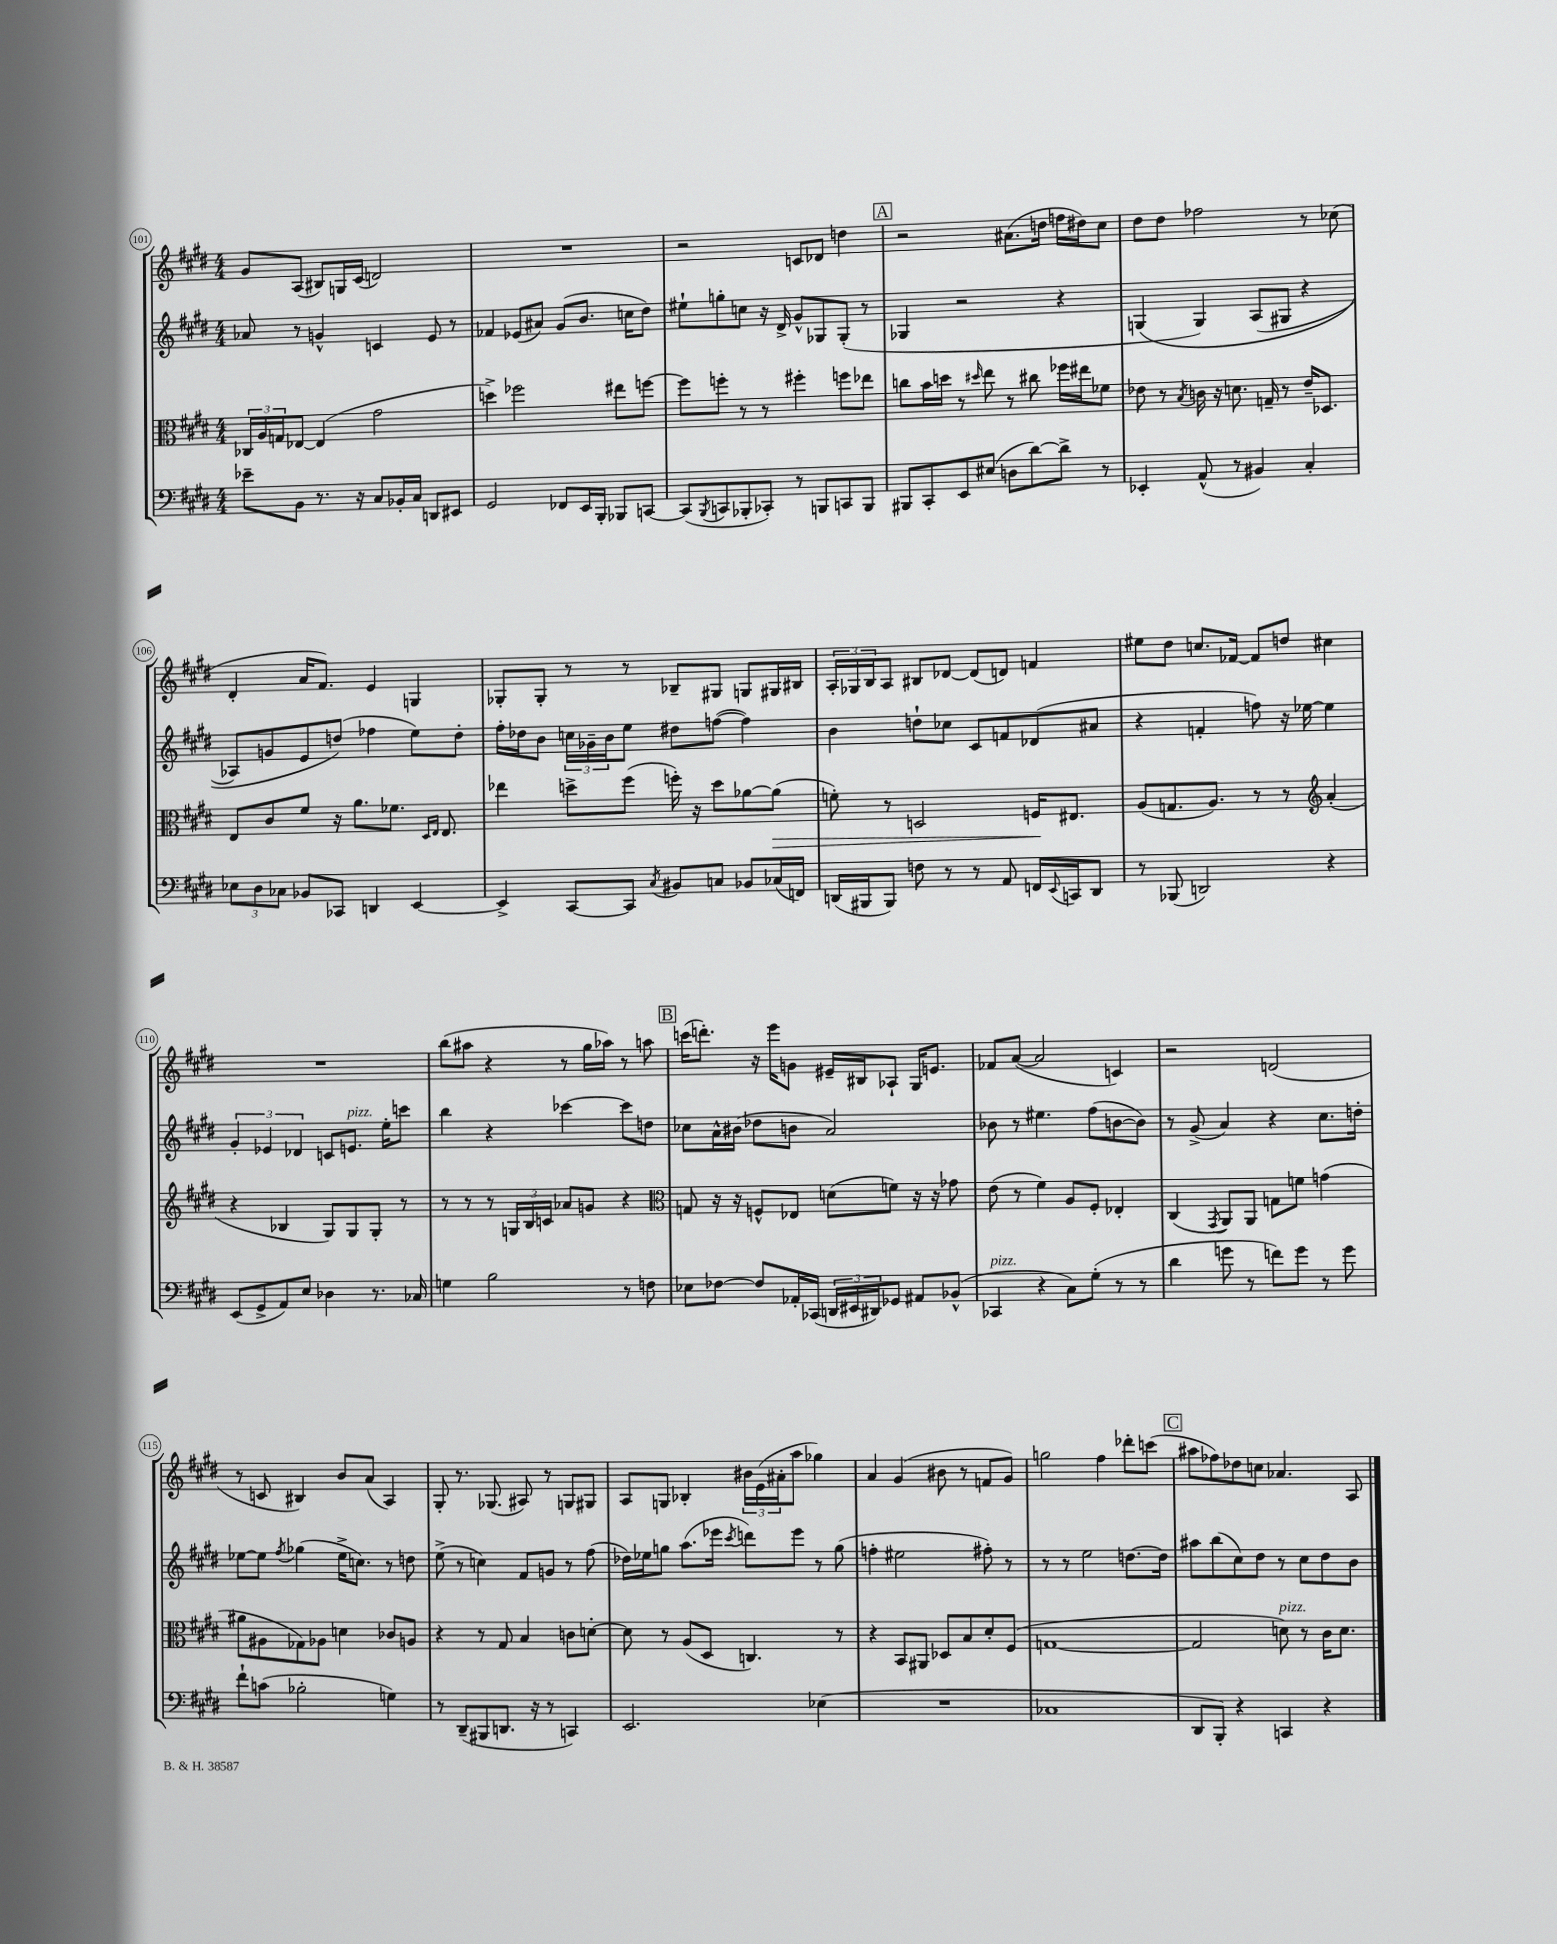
<<
\new StaffGroup <<
\new Staff = "s0" {
    \clef treble \key e \major \numericTimeSignature \time 4/4
    gis'8 a8( bis8) g16 cis'16( d'2) |
    R1 |
    r2 c'8 des'8 d''4 |
    \mark \markup { \box "A" } r2 ais'8.( d''16 f''16 dis''16) cis''8 |
    dis''8 dis''8 fes''2 r8 ces''8( |
    dis'4-. a'16 fis'8.) e'4 g4 |
    ges8-. ges8-. r8 r8 bes8-- gis8 g8 gis16 bis16 |
    \tuplet 3/2 { a16-. ges16 b16 } a8 bis8 des'8~ des'8( d'8) f'4 |
    eis''8 dis''8 c''8. fes'16~ fes'8 d''8 cis''4 |
    R1 |
    b''8( ais''8 r4 r8 gis''16 aes''16) r8 a''8 |
    \mark \markup { \box "B" } c'''16( d'''8.-.) r16 e'''16 g'8 eis'16-- bis16 aes8-! gis16 e'8. |
    fes'8 a'8~( a'2 c'4) |
    r2 d'2( |
    r8 c'8 bis4) b'8 a'8( a4) |
    gis8-. r8. ges8.( ais8) r8 g8 gis8 |
    a8 g8 bes4-. \tuplet 3/2 { bis'16 e'16( ais'16-. } a''8 ges''4) |
    a'4 gis'4( bis'8 r8 f'8 gis'8) |
    g''2 fis''4 des'''8-. c'''8( |
    \mark \markup { \box "C" } ais''8 fes''8) des''8 c''8 aes'4. a8 \bar "|." |
}
\new Staff = "s1" {
    \clef treble \key e \major \numericTimeSignature \time 4/4
    aes'8 r8 g'4-^ c'4 e'8 r8 |
    fes'4 ees'8( ais'8) gis'8( b'8. c''16 dis''8) |
    eis''8-! g''8-. c''8 r16 dis'16-> gis'8-^ ges8 ges8-.( r8 |
    \mark \markup { \box "A" } ges4 r2 r4 |
    g4\( g4) a8( gis8 r4 |
    aes8) g'8 e'8 d''8(\) fes''4 e''8) d''8-. |
    fis''16-. des''16 b'8 \tuplet 3/2 { c''16 ges'16-- b'16 } e''8 dis''8 f''8~( f''4) |
    b'4 d''8-! ces''8 cis'8 f'8 des'8( ais'8 |
    r4 f'4-. f''8) r16 ees''16~ ees''4 |
    \tuplet 3/2 { gis'4-. ees'4 des'4 } c'8 e'8.^\markup { \italic "pizz." } e''16-. c'''8 |
    b''4 r4 ces'''4~ ces'''8 d''8 |
    \mark \markup { \box "B" } ces''8 a'16-^ bis'16( des''8 b'8 a'2) |
    bes'8 r8 eis''4. fis''8( b'8~ b'8) |
    r8 gis'8->( a'4) r4 cis''8. d''16-. |
    ees''8~ ees''8 \acciaccatura { fis''8 } ges''4( ees''16-> c''8.) r8 d''8 |
    e''8->( r8 c''4) fis'8 g'8 r8 fis''8( |
    des''16) ees''16 g''8 a''8.( ees'''16 \acciaccatura { cis'''8 } d'''8) ees'''8 r8 g''8( |
    f''4-. eis''2 fis''8-.) r8 |
    r8 r8 e''2 d''8.~ d''16 |
    \mark \markup { \box "C" } ais''8 b''8( cis''8) dis''8 r8 cis''8 dis''8 b'8 \bar "|." |
}
\new Staff = "s2" {
    \clef alto \key e \major \numericTimeSignature \time 4/4
    \tuplet 3/2 { ces16 a16 g16 } ees8~ ees4( gis'2 |
    d''4->) fes''2 eis''8 f''8~ |
    f''8 f''8-. r8 r8 fis''4-. f''8 ees''8 |
    \mark \markup { \box "A" } c''8 b'16 d''16 r8 \grace { dis''16 } e''8 r8 cis''8 fes''16 eis''16 fes'8 |
    ees'8 r8 \acciaccatura { b8 } c'16 r16 d'8. g16-- r8 ees'16-- des8. |
    e8 cis'8 fis'8 r16 a'8. fes'8. \grace { dis16 e16 } e8. |
    ees''4 d''8-> fis''8( f''16-.) r16 d''8 aes'8~ aes'8\>( |
    f'8-.) r8 d2 f16\! eis8. |
    a8( g8. a8.) r8 r8 \clef treble a'4-.( |
    r4 bes4 gis8) gis8 gis8-. r8 |
    r8 r8 r8 \tuplet 3/2 { g16 b16 c'16 } aes'8 g'8 r4 |
    \mark \markup { \box "B" } \clef alto g8 r16 r16 f8-^ ees8 d'8( f'8) r16 r16 ges'8 |
    e'8( r8 fis'4) a8 fis8-. ees4-. |
    cis4( \acciaccatura { gis,8 } a,8) a,8 g8 f'8 g'4( |
    ais'8 ais8 ges8) aes8 d'4 ces'8 a8 |
    r4 r8 gis8 b4 c'8 d'8~-. |
    d'8 r8 a8( dis8 c4.) r8 |
    r4 b,8 ais,8 des8 b8 dis'8-. fis8( |
    g1~ |
    \mark \markup { \box "C" } g2 d'8^\markup { \italic "pizz." }) r8 cis'16 d'8. \bar "|." |
}
\new Staff = "s3" {
    \clef bass \key e \major \numericTimeSignature \time 4/4
    ees'8-- b,8 r8. r16 cis8 bes,16-. cis16 d,8 eis,8 |
    gis,2 fes,8 e,16 b,,16-. bes,,8 c,8~ |
    c,8( \acciaccatura { b,,8 } c,8 bes,,8-. ces,8-.) r8 b,,8 c,8 b,,8 |
    \mark \markup { \box "A" } bis,,8 cis,8-. e,8 eis8( d8 dis'8~) dis'8-> r8 |
    ees,4-. a,8-^( r8 bis,4) cis4-. |
    \tuplet 3/2 { ees8 dis8 ces8 } bes,8 ces,8 d,4 e,4~ |
    e,4-> cis,8~ cis,8 \acciaccatura { cis8 } bis,8 c8 bes,8 ces16( f,16) |
    d,16( bis,,16 bis,,8) f8 r8 r8 a,8 f,16 \appoggiatura { e,8 } c,16 d,8 |
    r8 bes,,8( d,2) r4 |
    e,8( gis,8-> a,8) e8 des4 r8. ces16 |
    g4 b2 r8 f8 |
    \mark \markup { \box "B" } ees8 fes8~ fes8 aes,16-. ces,16( \tuplet 3/2 { d,16 eis,16 dis,16) } ges,8 ais,8 bes,8-^( |
    ces,4^\markup { \italic "pizz." } r4 cis8) gis8-.( r8 r8 |
    dis'4 g'8 r8 f'8) g'8 r8 g'8 |
    fis'8-! c'8( bes2-. g4) |
    r8 dis,8--( bis,,8 d,8. r16 r8 c,4) |
    e,2. ees4( |
    R1 |
    ces1 |
    \mark \markup { \box "C" } dis,8 b,,8-.) r4 c,4 r4 \bar "|." |
}
>>
>>
\layout { \context { \Score currentBarNumber = #101 \override BarNumber.stencil = #(make-stencil-circler 0.1 0.3 ly:text-interface::print) } }
